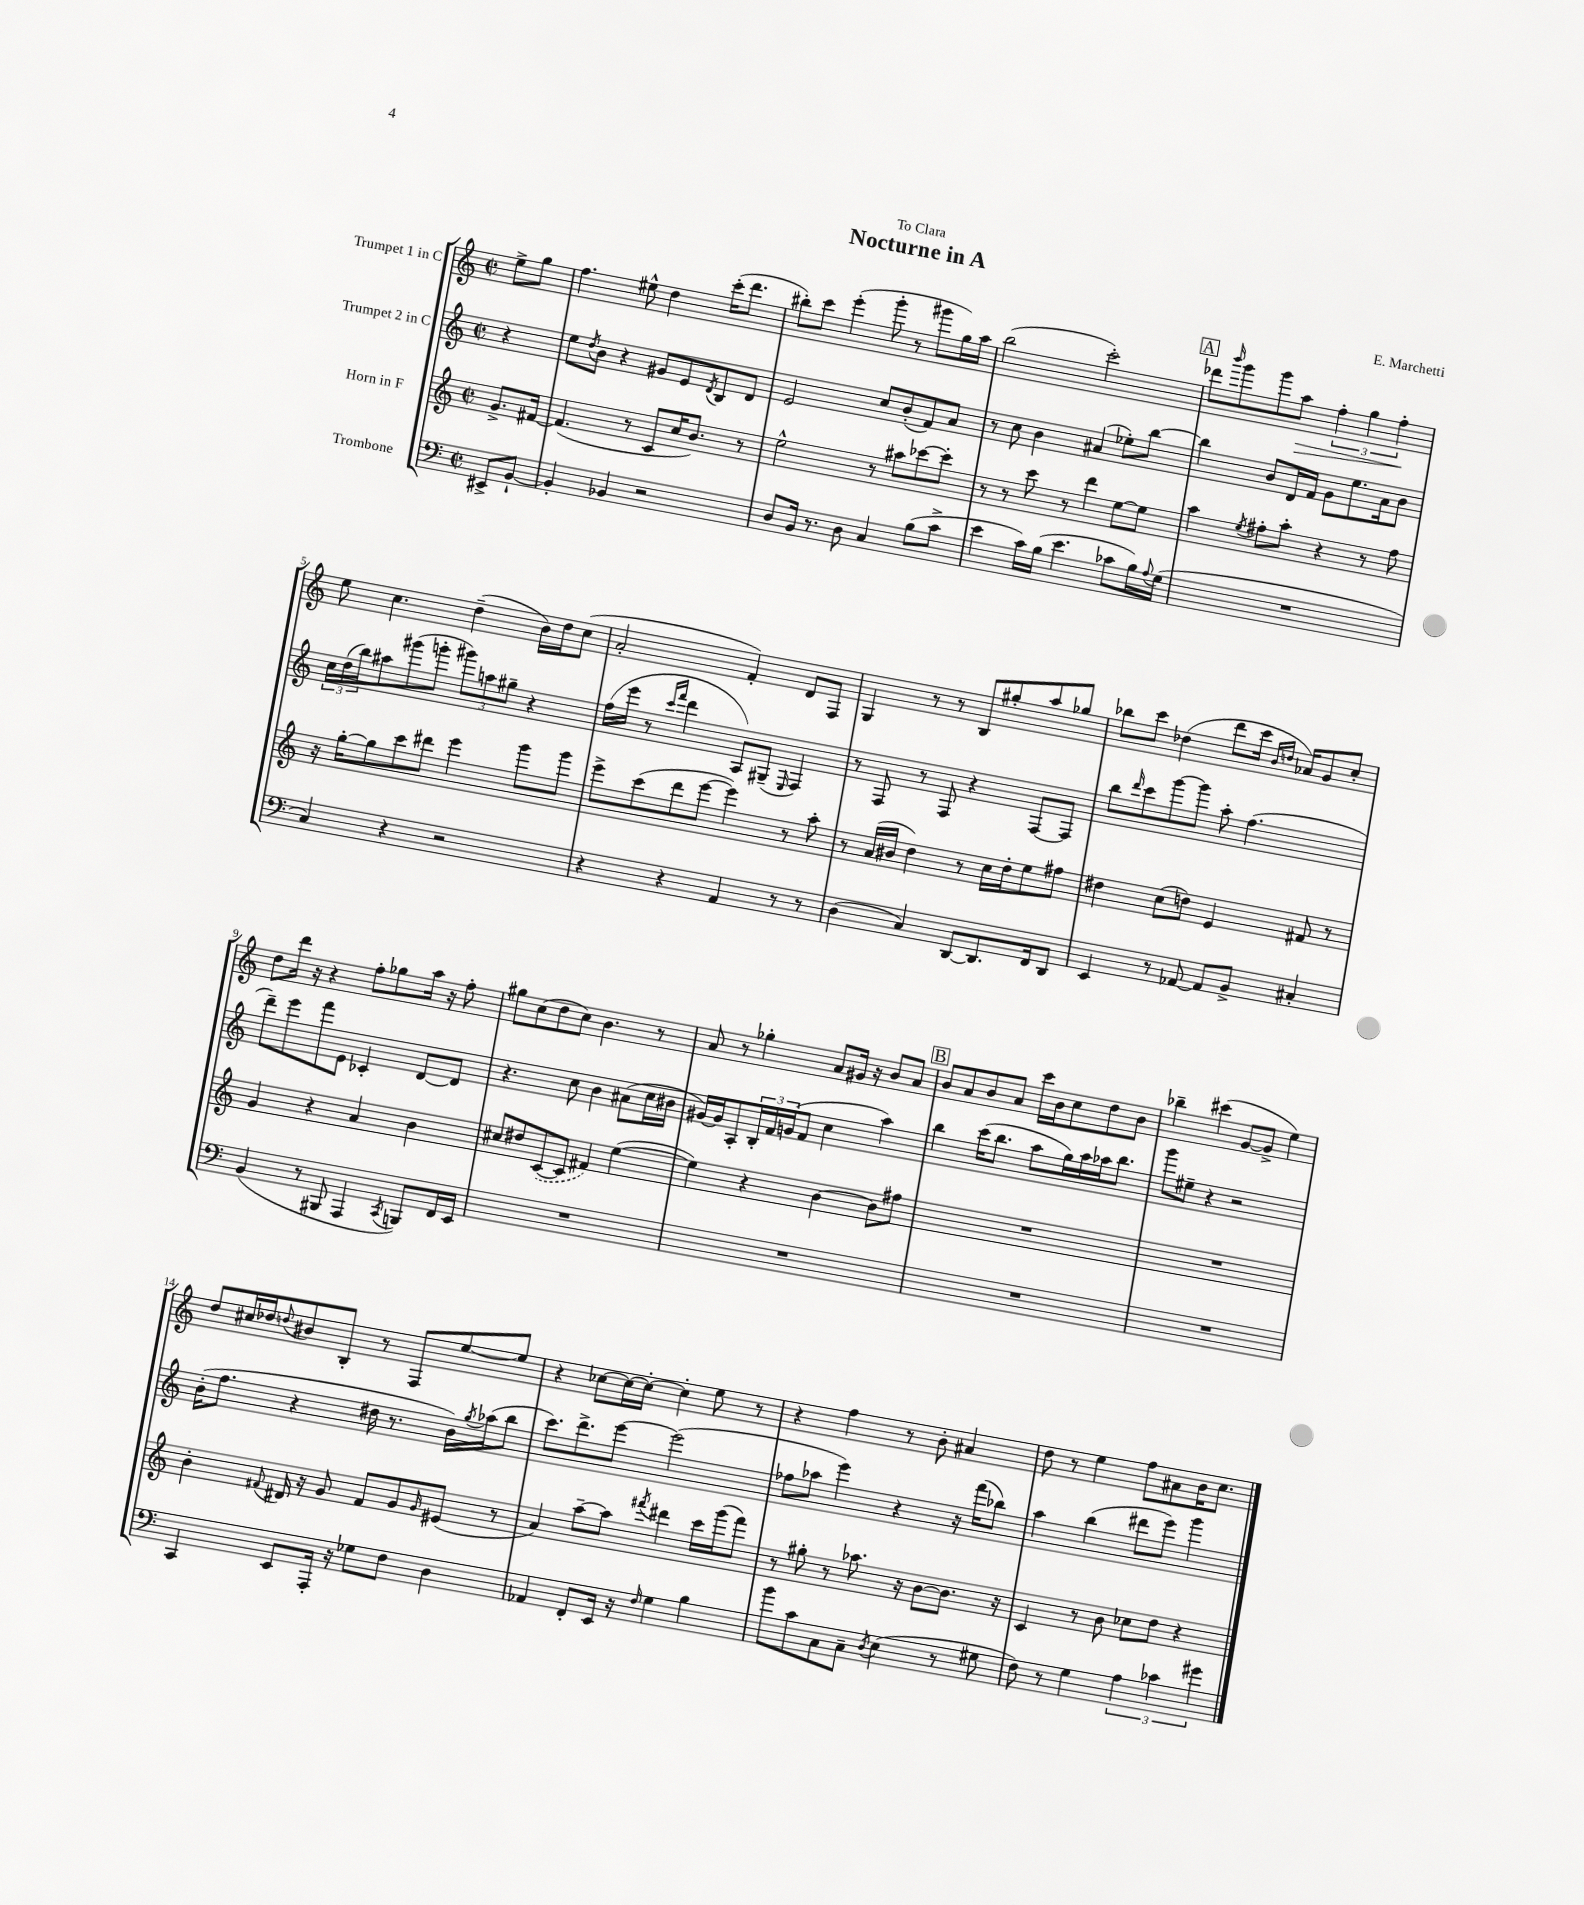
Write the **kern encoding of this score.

**kern	**kern	**kern	**kern
*staff4	*staff3	*staff2	*staff1
*clefF4	*clefG2	*clefG2	*clefG2
*k[]	*k[]	*k[]	*k[]
*M2/2	*M2/2	*M2/2	*M2/2
*met(c|)	*met(c|)	*met(c|)	*met(c|)
8EE#^	8.g^	4r	8ee^
[8BB`	.	.	8gg
.	[16f#	.	.
=	=	=	=
4BB']	(4.f#]	8ee	4.ff
.	.	8qdd	.
.	.	8b	.
4BB-	.	4r	.
.	8r	.	8ee#^^
2r	8c	8g#	4dd
.	16cc	8e	.
.	8.b)	.	.
.	.	8qd	.
.	.	8B	(16ccc'
.	.	.	8.ddd
.	8r	8d	.
=	=	=	=
8D	2ee^^	2e	8bb#')
16BB	.	.	8ccc
8.r	.	.	.
.	.	.	(4eee'
8D	.	.	.
4C	8r	8cc	8ggg'
.	8aa#	(8b'	8r
(8B	[8ccc-	8f)	8ggg#
8c^	8ccc-']	8a	16gg)
.	.	.	16aa
=	=	=	=
4e	8r	8r	(2bb
.	8r	8cc	.
16c)	8ccc	4b	.
(16B	.	.	.
4.e	8r	.	.
.	4ddd	(4a#	2ccc')
8c-	[8ee	8ee-')	.
16B)	8ee]	[8bb	.
8qqA	.	.	.
(16G	.	.	.
=	=	=	=
1r	4aa	4bb]	8ddd-
.	.	.	16qqbbb
.	.	.	8ggg
.	8qee	.	.
.	8ff#'	8b	8ggg
.	8aa'	16d	8aa
.	.	16f	.
.	4r	8g	6ff'
.	.	8.ee	.
.	.	.	6gg
.	8r	.	.
.	.	16a	.
.	.	.	6ff'
.	8ff#	8b	.
=	=	=	=
4C)	16r	24cc	8ee
.	.	(24dd	.
.	[16gg'	.	.
.	.	24bb)	.
.	8gg]	8aa#	4.cc
4r	8ccc	(8ggg#	.
.	8ddd#	8ggg'	.
2r	4eee	12ggg#)	(4dd~
.	.	12aa	.
.	.	12gg#~	.
.	8ggg	4r	16b)
.	.	.	16dd
.	8ggg	.	(8cc
=	=	=	=
4r	8eee^	(16ff	2a'
.	.	16eee	.
.	(8ccc	8r	.
.	.	16qqccc	.
.	.	16qqfff	.
4r	8ddd	4ddd	.
.	[8eee	.	.
4AA	4eee])	8A)	4f')
.	.	(8G#~	.
.	.	16qqE	.
8r	8r	4F)	8d
8r	8aa'	.	8F
=	=	=	=
(4D	8r	8r	4G
.	(16a	8F	.
.	16b#	.	.
4C)	4dd)	8r	8r
.	.	8F	8r
[8DD	8r	4r	8B
8.DD]	16cc	.	8gg#'
.	16dd'	.	.
.	8ee	[8F	8aa
16FF	.	.	.
8DD	8ff#	8F]	8gg-
=	=	=	=
4EE	4dd#	8bb	8bb-
.	.	16qqddd	.
.	.	8ccc	8ccc
8r	(8cc	[8ggg	(4dd-
[8AA-	8dd)	8ggg]	.
8AA-]	4e	8aa'	8ddd
8BB^	.	(4.ff	16ccc
.	.	.	16qqb
.	.	.	16qqdd
.	.	.	16a-)
4C#'	8f#	.	8g
.	8r	.	8cc'
=	=	=	=
(4BB	4g	8ddd~)	8dd
.	.	8eee	16ddd
.	.	.	16r
8r	4r	8fff	4r
8BBB#	.	8e	.
4AAA	4a	4c-'	8ff'
.	.	.	8gg-
8qCC	.	.	.
8BBB)	4b	[8d	16aa
.	.	.	16r
16FF	.	8d]	8ff'
16EE	.	.	.
=	=	=	=
1r	8cc#	4.r	8gg#
.	8dd#	.	(8cc
.	([8c	.	8dd
.	8c]	8cc	8cc)
.	4f#)	4b	4.b
.	([4ee	(8a#	.
.	.	16cc	8r
.	.	16b#	.
=	=	=	=
1r	4ee])	[16g#)	8a
.	.	16g#]	.
.	.	8A'	8r
.	4r	24B'	4gg-'
.	.	24f	.
.	.	(24g	.
.	.	8f	.
.	[4b	4cc	8a
.	.	.	16g#
.	.	.	16r
.	8b]	4aa)	8b
.	8ff#	.	8a
=	=	=	=
1r	1r	4bb	8b
.	.	.	8a
.	.	(16ccc	8b
.	.	8.bb	.
.	.	.	8a
.	.	8aa	16ccc
.	.	.	16b
.	.	16gg)	8cc
.	.	16aa	.
.	.	16aa-	8dd
.	.	8.bb	.
.	.	.	8b
=	=	=	=
1r	1r	8ggg	4bb-~
.	.	8ee#~	.
.	.	4r	(4ccc#
.	.	2r	[8g
.	.	.	8g^]
.	.	.	4ee)
=	=	=	=
4CC	4b'	(16b'	8dd
.	.	8.ff	.
.	.	.	16cc#
.	.	.	16dd-
.	8qqf#	.	8qqdd
8EE	16d#	4r	8b#
.	16r	.	.
16AAA'	8g	.	8B'
16r	.	.	.
8G-	8f#	16dd#	8r
.	.	8.r	.
8F	8g	.	8F
.	16qqg	.	.
4D	(8e#	16b)	[8ee
.	.	8qgg	.
.	.	(16aa-	.
.	8r	8bb	8ee]
=	=	=	=
4AA-	4a)	8.ccc)	4r
.	.	8.ddd^	.
8FF'	[8aa~	.	[8cc-
16EE	8aa]	[8eee	16cc-_
16r	.	.	16cc-'_
16qqF	8qfff#	.	.
4G	4ddd#	(2eee]	4cc-']
4B	16ccc	.	8ee
.	(16ggg	.	.
.	8fff#)	.	8r
=	=	=	=
8b	8r	8ff-	4r
8c	8gg#'	8aa-	.
8C	8r	4eee)	4ff
8C~	8.aa-	.	.
8qD	.	.	.
(4E	.	4r	8r
.	16r	.	.
.	[8b	.	8b'
8r	8.b]	16r	4a#
.	.	(16fff	.
8G#	.	8bb-)	.
.	16r	.	.
=	=	=	=
8F)	4c	4aa	8dd
8r	.	.	8r
4G	8r	(4bb	4ee
.	8b	.	.
6A	8cc-	8ddd#	8ff
.	8dd	8eee)	8a#
6c-	.	.	.
.	4r	4ggg	16b
.	.	.	8.cc
6g#	.	.	.
==	==	==	==
*-	*-	*-	*-
